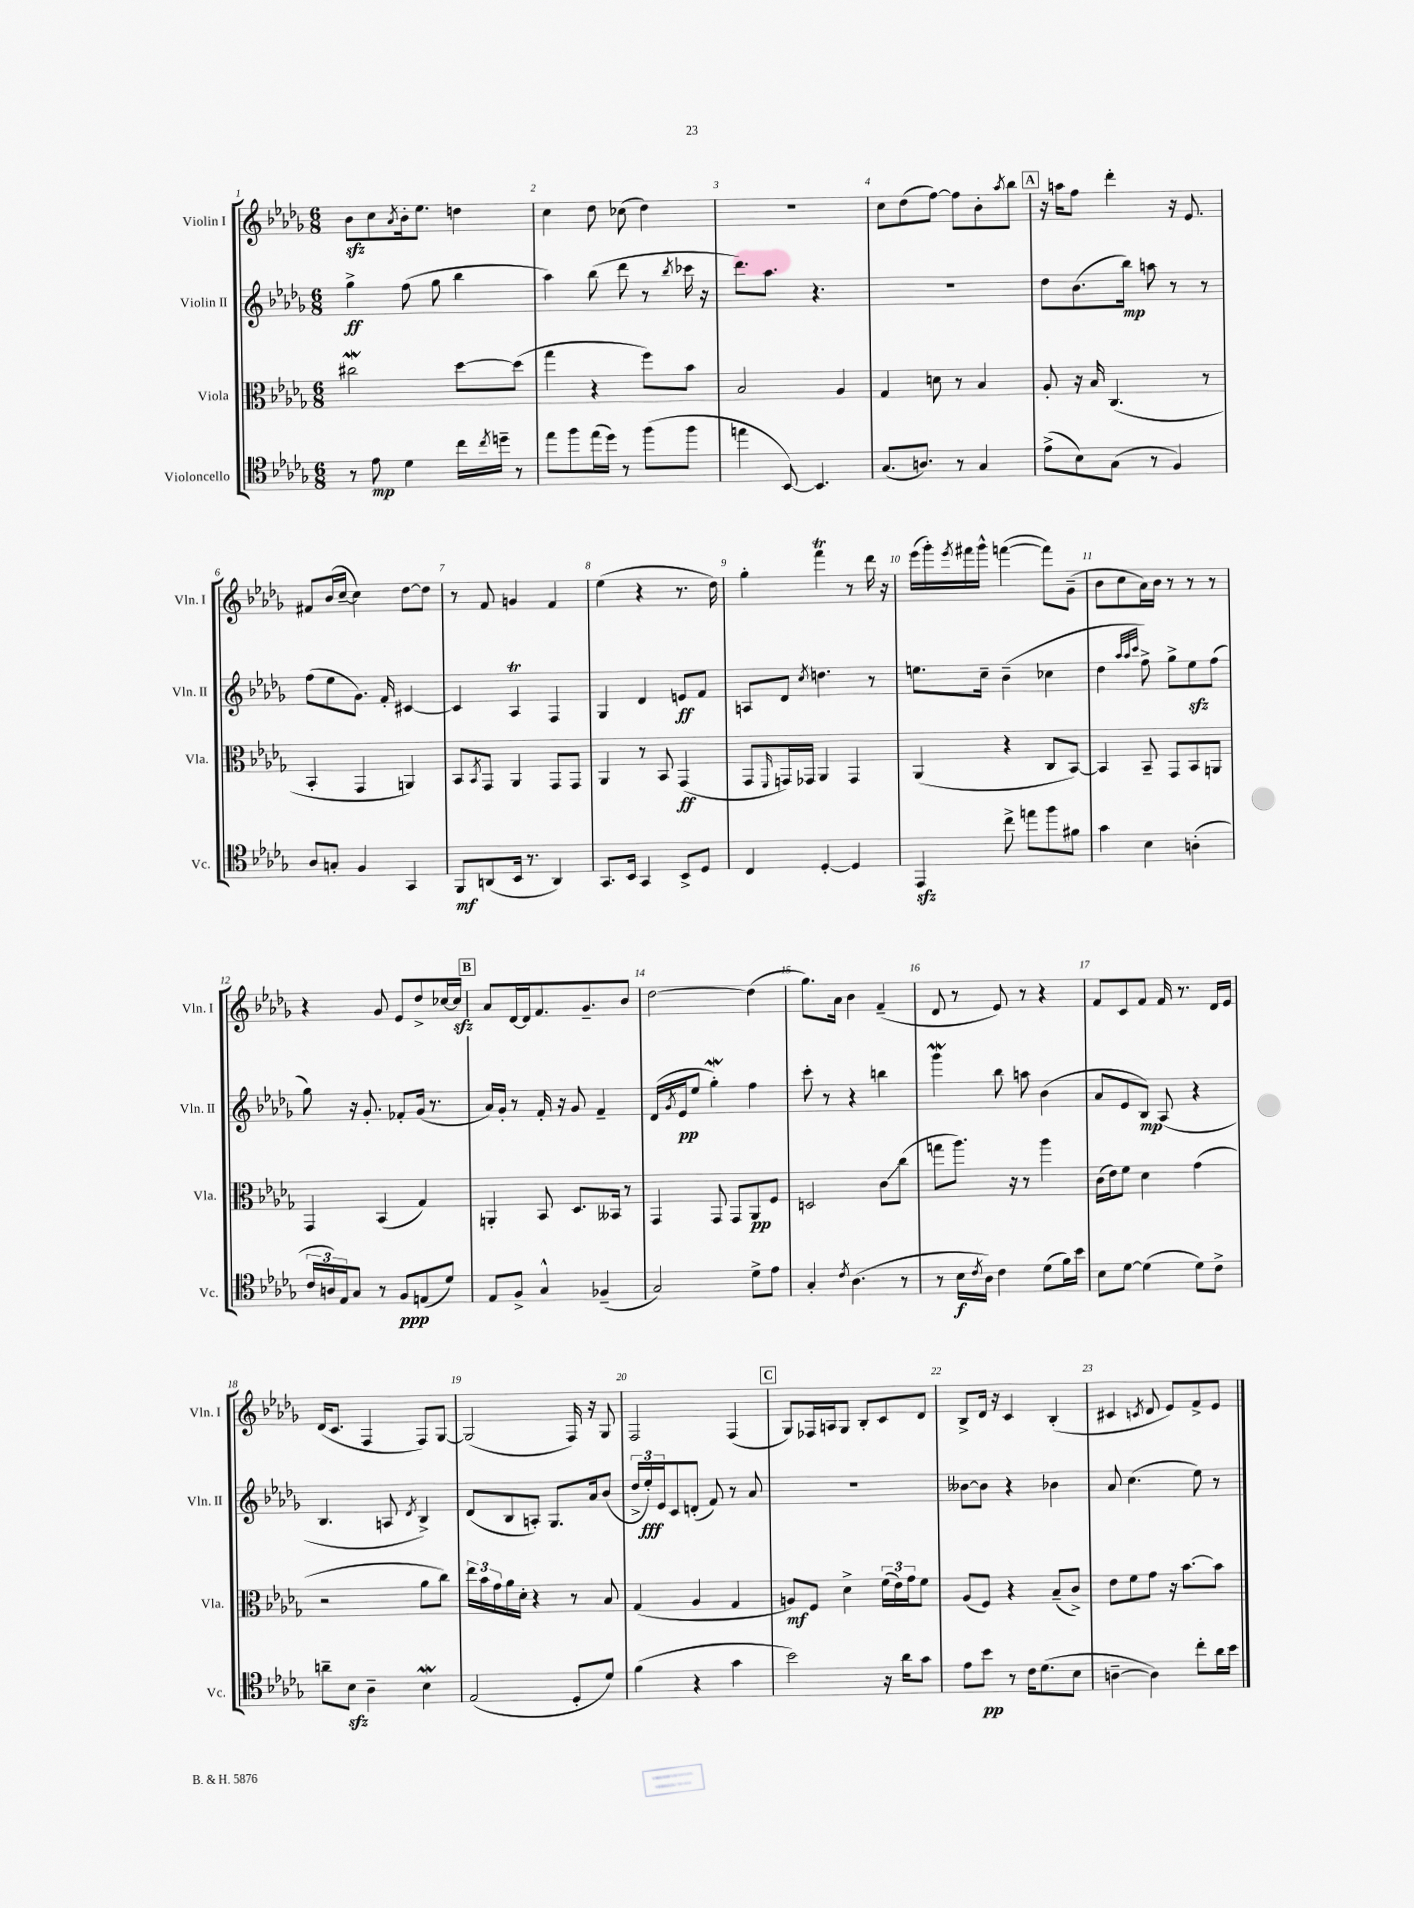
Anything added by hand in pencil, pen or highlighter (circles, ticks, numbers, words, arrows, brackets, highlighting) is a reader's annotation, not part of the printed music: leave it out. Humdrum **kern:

**kern	**kern	**kern	**kern
*staff4	*staff3	*staff2	*staff1
*clefC4	*clefC3	*clefG2	*clefG2
*k[b-e-a-d-g-]	*k[b-e-a-d-g-]	*k[b-e-a-d-g-]	*k[b-e-a-d-g-]
*M6/8	*M6/8	*M6/8	*M6/8
8r	2cc#	4gg-^	8b-
8e-	.	.	8cc
.	.	.	8qa-
4d-	.	(8ff	16b-'
.	.	.	8.ee-
.	.	8gg-	.
16cc	[8dd-	4bb-	4dd
8qcc	.	.	.
16dd~	.	.	.
8r	(8dd-]	.	.
=	=	=	=
8ee-	4gg-	4aa-)	4cc
8ff	.	.	.
(16ee-	4r	(8bb-	8dd-
16dd-)	.	.	.
8r	.	8ddd-	(8cc-
(8ff	8ff)	8r	4dd-)
.	.	8qbb-	.
8ff	8b-	16ccc-	.
.	.	16r	.
=	=	=	=
4ee	2B-	8.ddd-)	2.r
.	.	8.aa-	.
[8BB-)	.	.	.
4.BB-]	.	4.r	.
.	4A-	.	.
=	=	=	=
(8.G-	4G-	2.r	8cc
.	.	.	(8dd-
8.A)	.	.	.
.	8d	.	[8ff)
8r	8r	.	8ff]
4G-	4B-	.	8b-'
.	.	.	8qaa-
.	.	.	8bb-
=	=	=	=
(8e-^	8A-'	8dd-	16r
.	.	.	16aa
8B-)	16r	(8.b-	8ff
.	16B-	.	.
(8G-	(4.C	.	4ddd-'
.	.	16bb-)	.
8r	.	8aa	.
4F)	.	8r	16r
.	.	.	8.e-
.	8r	8r	.
=	=	=	=
8A-	4BB-'	(8ff	8f#
8G'	.	8ee-	(16b-
.	.	.	[16cc~
4F	4GG-	8.g-)	4cc])
.	.	16f'	.
4GG-	4AA)	[4c#	[8dd-
.	.	.	8dd-]
=	=	=	=
8FF	8BB-	4c#]	8r
.	8qBB-	.	.
(8AA	8GG-	.	8f
16BB-	4AA-	4A-	4g
8.r	.	.	.
4AA)	8GG-	4F	4f
.	8GG-	.	.
=	=	=	=
8.GG-	4AA-	4G-	(4ee-
16BB-	.	.	.
4GG-	8r	4d-	4r
.	8BB-	.	.
8BB-^	(4GG-	8e	8.r
8D-	.	8f	.
.	.	.	16dd-)
=	=	=	=
4C	8GG-	8A	4gg-'
.	16qqFF	.	.
.	16GG)	8d-	.
.	16GG-	.	.
.	.	8qcc	.
[4D-'	4AA-	4.dd	4fff
4D-]	4GG-	.	8r
.	.	8r	16ddd-
.	.	.	16r
=	=	=	=
4EE-	(4AA-	8.ee	(16eee-
.	.	.	16ggg-')
.	.	.	8qeee-
.	.	.	16fff#
.	.	16cc~	16ggg-^^
8cc^	4r	(4b-~	([4fff
8ee	.	.	.
8ff	8C	4cc-	8fff])
8f#	[8BB-)	.	(8g-~
=	=	=	=
4g-	4BB-]	4dd-	8b-
.	.	.	8cc
.	.	32qqaa-	.
.	.	32qqaa-	.
.	.	32qqccc	.
4B-	8BB-~	8ff^)	16a-)
.	.	.	16b-
.	8GG-	8gg-^	8r
(4A'	8BB-	8ee-	8r
.	8AA	(8ff	8r
=	=	=	=
24c	4GG-	8gg-)	4r
24A)	.	.	.
24E-	.	.	.
8G-	.	16r	.
.	.	8.g-'	.
8r	(4BB-	.	8g-
8F	.	8f-'	8e-
(8E	4G-)	(16g-	8dd-^
.	.	8.r	.
8d-)	.	.	[16cc-
.	.	.	16cc-]
=	=	=	=
8E-	4AA'	16a-)	8a-
.	.	16g-'	.
8F^	.	8r	[16d-
.	.	.	16d-]
4G-^^	8BB-	16f'	8.f
.	.	16r	.
.	8.D-	8g-	.
.	.	.	8.g-~
(4F-~	.	4f~	.
.	16BB--	.	.
.	8r	.	8b-
=	=	=	=
2G-)	4GG-	(16d-	[2dd-
.	.	8qg-	.
.	.	16e-	.
.	.	8ee-	.
.	8GG-	4gg-')	.
.	8GG-	.	.
8d-^	8AA-	4ff	(4dd-]
8e-	8F	.	.
=	=	=	=
4G-'	2D	8ccc'	8.gg-)
.	.	8r	.
.	.	.	16a-
8qc	.	.	.
(4.A-	.	4r	4b-
.	8c	4bb	(4f~
8r	(8cc	.	.
=	=	=	=
8r	8gg	4ggg-	8d-
16B-	8.aa-)	.	8r
8qc	.	.	.
16A-)	.	.	.
4c	.	8bb-	8e-)
.	16r	.	.
.	8r	8aa	8r
(8d-	4aa-	(4b-	4r
16f)	.	.	.
16b-	.	.	.
=	=	=	=
8B-	(16c	8a-	8f
.	16e-)	.	.
[8d-	8f	8e-	8c
(4d-]	4d-	8B-)	8f
.	.	(8A-	16f
.	.	.	8.r
8d-)	(4g-	4r	.
8c^	.	.	16d-
.	.	.	16e-
=	=	=	=
8a~	2r	4.B-	(16d-
.	.	.	8.c
8B-	.	.	.
4A-~	.	.	4F
.	.	8A	.
.	.	8qd-	.
4B-	8a-	4B-^)	8F)
.	8cc)	.	[8G-
=	=	=	=
(2E-	24ee-	(8d-	(2G-]
.	24b-	.	.
.	24g-	.	.
.	16a-	8B-	.
.	16d-'	.	.
.	4r	8A')	.
.	.	8.G-	.
8D-'	8r	.	16F)
.	.	16a-	16r
8d-)	8B-	(8b-	8G-
=	=	=	=
(4f	(4G-	24dd-^	2F
.	.	24ee-')	.
.	.	24e-	.
.	.	8c	.
4r	4A-	(8d'	.
.	.	8f)	.
4g-	4G-	8r	(4F
.	.	8a-	.
=	=	=	=
2b-)	8A)	2.r	8G-)
.	8F	.	16F-
.	.	.	16A
.	4d-^	.	8G-
.	.	.	8B-'
16r	(24f	.	8c
.	24e-)	.	.
16a-	.	.	.
.	24g-	.	.
8g-	8f	.	8d-
=	=	=	=
8e-	(8A-	[8b--	8B-^
8b-	8F)	8b--]	16d-
.	.	.	16r
8r	4r	4r	4c
16c	.	.	.
(8.d-	.	.	.
.	(8B-~	4b-	(4B-'
8B-	8c^)	.	.
=	=	=	=
[4A~	8e-	8a-	4c#
.	8f	(4.cc	.
.	.	.	8qc
4A])	8g-	.	8d-
.	16r	.	8e-)
.	[8.b-	.	.
8cc'	.	8ee-)	8f^
16a-	8b-]	8r	8e-
16b-	.	.	.
==	==	==	==
*-	*-	*-	*-
